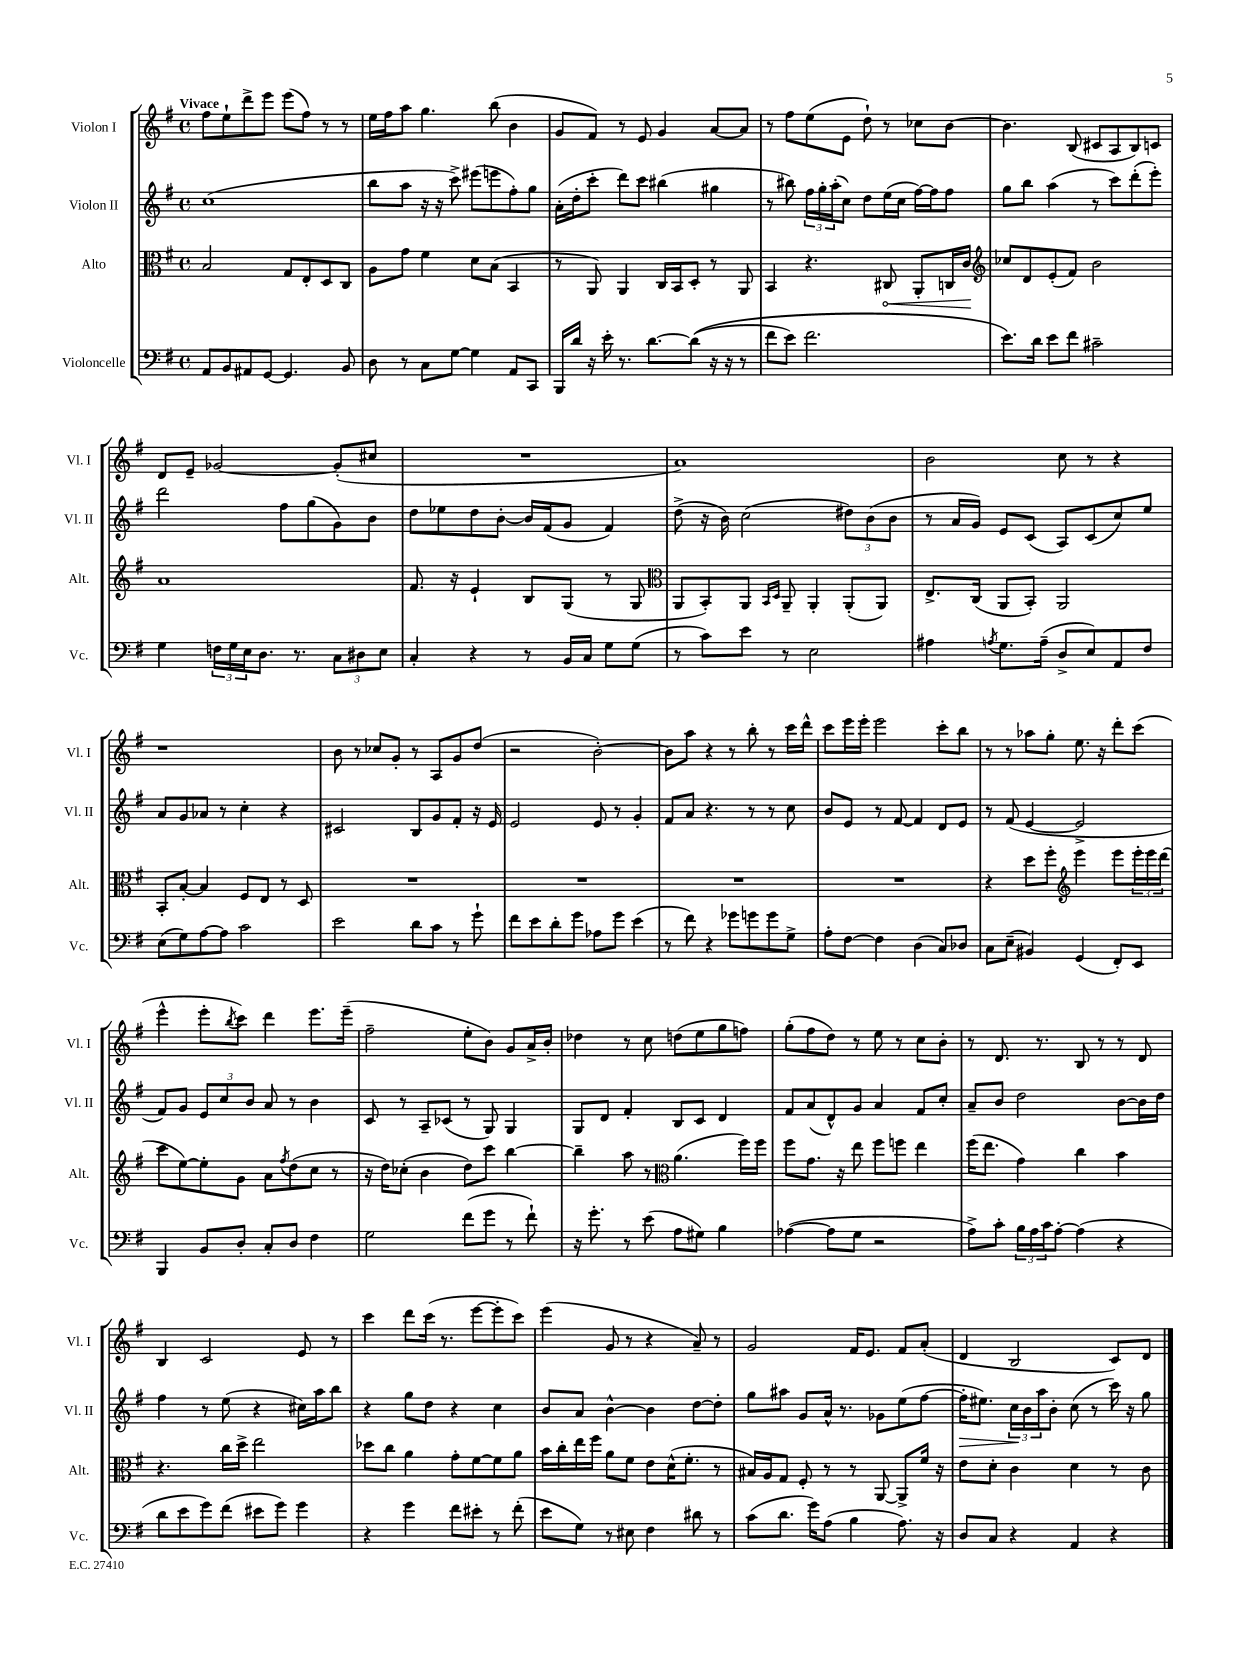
<<
\new StaffGroup <<
\new Staff = "s0" \with { instrumentName = "Violon I" shortInstrumentName = "Vl. I" } {
    \clef treble \key g \major \defaultTimeSignature \time 4/4 \tempo "Vivace"
    fis''8 e''8-! d'''8-> e'''8 e'''8( fis''8) r8 r8 |
    e''16 fis''16 a''8 g''4. b''8( b'4 |
    g'8 fis'8) r8 e'8 g'4 a'8~ a'8 |
    r8 fis''8 e''8( e'8 d''8-!) r8 ces''8 b'8~ |
    b'4. b8( cis'8 a8 b8) c'8 |
    d'8 e'8-- ges'2~ ges'8-.( cis''8 |
    R1 |
    a'1) |
    b'2 c''8 r8 r4 |
    r1 |
    b'8 r8 ces''8 g'8-. r8 a8 g'8 d''8( |
    r2 b'2~-.) |
    b'8 a''8 r4 r8 b''8-. r8 c'''16 d'''16-^ |
    c'''8 e'''16 e'''16-. e'''2 c'''8-. b''8 |
    r8 r8 aes''8 g''8-. e''8. r16 d'''8-. c'''8( |
    e'''4-^ e'''8-. \acciaccatura { b''8 } c'''8) d'''4 e'''8. e'''16--( |
    fis''2-- e''8-. b'8) g'8 a'16-> b'16-. |
    des''4 r8 c''8 d''8( e''8 g''8 f''8) |
    g''8-.( fis''8 d''8) r8 e''8 r8 c''8 b'8-. |
    r8 d'8. r8. b8 r8 r8 d'8 |
    b4 c'2 e'8 r8 |
    c'''4 d'''8 c'''16( r8. e'''8~ e'''8-. c'''8) |
    e'''4( g'8 r8 r4 a'8--) r8 |
    g'2 fis'16 e'8. fis'8 a'8-.( |
    d'4 b2 c'8) d'8 \bar "|." |
}
\new Staff = "s1" \with { instrumentName = "Violon II" shortInstrumentName = "Vl. II" } {
    \clef treble \key g \major \defaultTimeSignature \time 4/4
    c''1( |
    b''8 a''8 r16 r16 c'''8->) eis'''8( e'''8 fis''8-.) g''8 |
    a'16-.( d''16-. c'''8-. d'''8) c'''8 bis''4( gis''4 |
    r8 bis''8) \tuplet 3/2 { fis''16 g''16-. a''16-.( } c''8) d''8 e''16( c''16 fis''16~) fis''16 fis''8 |
    g''8 b''8 a''4( r8 c'''8) d'''8-.( e'''8-.) |
    d'''2 fis''8 g''8( g'8) b'8 |
    d''8 ees''8 d''8 b'8~-. b'16 fis'16( g'8 fis'4) |
    d''8->( r16 b'16) c''2( \tuplet 3/2 { dis''8) b'8( b'8 } |
    r8 a'16 g'16) e'8 c'8( a8) c'8( c''8) e''8 |
    a'8 g'8 aes'8 r8 c''4-. r4 |
    cis'2 b8 g'8 fis'8-. r16 e'16 |
    e'2 e'8 r8 g'4-. |
    fis'8 a'8 r4. r8 r8 c''8 |
    b'8 e'8 r8 fis'8~ fis'4 d'8 e'8 |
    r8 fis'8( e'4~ e'2-> |
    fis'8) g'8 \tuplet 3/2 { e'8 c''8 b'8 } a'8 r8 b'4 |
    c'8 r8 a8-- ces'8( r8 g8) g4 |
    g8 d'8 fis'4-. b8 c'8 d'4 |
    fis'8 a'8( d'8-^) g'8 a'4 fis'8 c''8-. |
    a'8-- b'8 d''2 b'8~ b'16 d''16 |
    fis''4 r8 e''8( r4 cis''16) a''16 b''8 |
    r4 g''8 d''8 r4 c''4 |
    b'8 a'8 b'4~-^ b'4 d''8~ d''8-. |
    g''8 ais''8 g'8 a'16-^ r8. ges'8 e''8( fis''8~ |
    fis''16-.\> eis''8.) \tuplet 3/2 { c''16\! b'16 a''16 } b'8-. c''8( r8 c'''16) r16 g''8 \bar "|." |
}
\new Staff = "s2" \with { instrumentName = "Alto" shortInstrumentName = "Alt." } {
    \clef alto \key g \major \defaultTimeSignature \time 4/4
    b2 g8 e8-. d8 c8 |
    a8 g'8 fis'4 d'8 b8( b,4 |
    r8 a,8) a,4 c16 b,16 d8-. r8 a,8 |
    b,4 r4. \once \override Hairpin.circled-tip = ##t cis8\< a,8-. c16 c'16\! |
    \clef treble ces''8 d'8 e'8-.( fis'8) b'2 |
    a'1 |
    fis'8. r16 e'4-! b8 g8( r8 g8 |
    \clef alto a,8 b,8-.) a,8 \grace { b,16 d16 } a,8-- a,4-. a,8-.( a,8) |
    e8.-> c16( a,8 b,8-.) a,2 |
    b,8-. b8~-. b4 fis8 e8 r8 d8 |
    R1 |
    R1 |
    R1 |
    R1 |
    r4 d''8 fis''8-. \clef treble e'''4 e'''8 \tuplet 3/2 { e'''16-. e'''16 d'''16( } |
    c'''8 e''8~) e''8-. g'8 a'8 \acciaccatura { fis''8 } d''8( c''8 r8 |
    r16 d''16) ces''8-.( b'4 d''8) c'''8 b''4~ |
    b''4-- a''8 r8 \clef alto a'4.( fis''16) fis''16 |
    fis''8 g'8. r16 e''8 fis''8 f''8 e''4 |
    fis''16( e''8. g'4) c''4 b'4 |
    r4. c''16 d''16-> e''2 |
    des''8 c''8 a'4 g'8-. fis'8~ fis'8 a'8 |
    b'16 c''16-. e''16 fis''16 a'8 fis'8 e'8 d'16-^( fis'8.-. r8 |
    bis16) a16 g8 fis8-. r8 r8 a,8~ a,8-> fis'16 r16 |
    e'8 d'8-. c'4 d'4 r8 c'8 \bar "|." |
}
\new Staff = "s3" \with { instrumentName = "Violoncelle" shortInstrumentName = "Vc." } {
    \clef bass \key g \major \defaultTimeSignature \time 4/4
    a,8 b,8 ais,8 g,8~ g,4. b,8 |
    d8 r8 c8 g8~ g4 a,8 c,8 |
    b,,16 d'16 r16 e'16-. r8. d'8.~ d'8(\( r16 r16 r8 |
    fis'8 e'8) fis'2. |
    e'8.\) d'16 e'8 fis'8 cis'2-- |
    g4 \tuplet 3/2 { f16 g16 e16 } d8. r8. \tuplet 3/2 { c8 dis8 e8 } |
    c4-. r4 r8 b,16 c16 g8 g8( |
    r8 c'8) e'8 r8 e2 |
    ais4 \acciaccatura { a8 } g8. a16--( d8-> e8) a,8 fis8 |
    e8( g8) a8~ a8 c'2 |
    e'2 d'8 c'8 r8 g'8-! |
    fis'8 e'8 d'8-. g'8 aes8 g'8 e'4( |
    r8 fis'8) r4 ges'8 g'8 g'8 g8-> |
    a8-. fis8~ fis4 d4( c8) des8 |
    c8 e8--( bis,4) g,4( fis,8-.) e,8 |
    b,,4 b,8 d8-. c8-. d8 fis4 |
    g2 fis'8( g'8 r8 fis'8-!) |
    r16 g'8.-. r8 e'8( a8 gis8) b4 |
    aes4~( aes8 g8 r2 |
    a8->) c'8-. \tuplet 3/2 { b16 a16 c'16 } a8~-. a4( r4 |
    d'8 e'8 g'8) fis'8( eis'8 g'8) g'4 |
    r4 g'4 fis'8 eis'8-. r8 fis'8-.( |
    e'8 g8) r8 eis8 fis4 dis'8 r8 |
    c'8( d'8. g'16) a8( b4 a8.) r16 |
    d8 c8 r4 a,4 r4 \bar "|." |
}
>>
>>
\layout { \context { \Score \remove "Bar_number_engraver" } }
